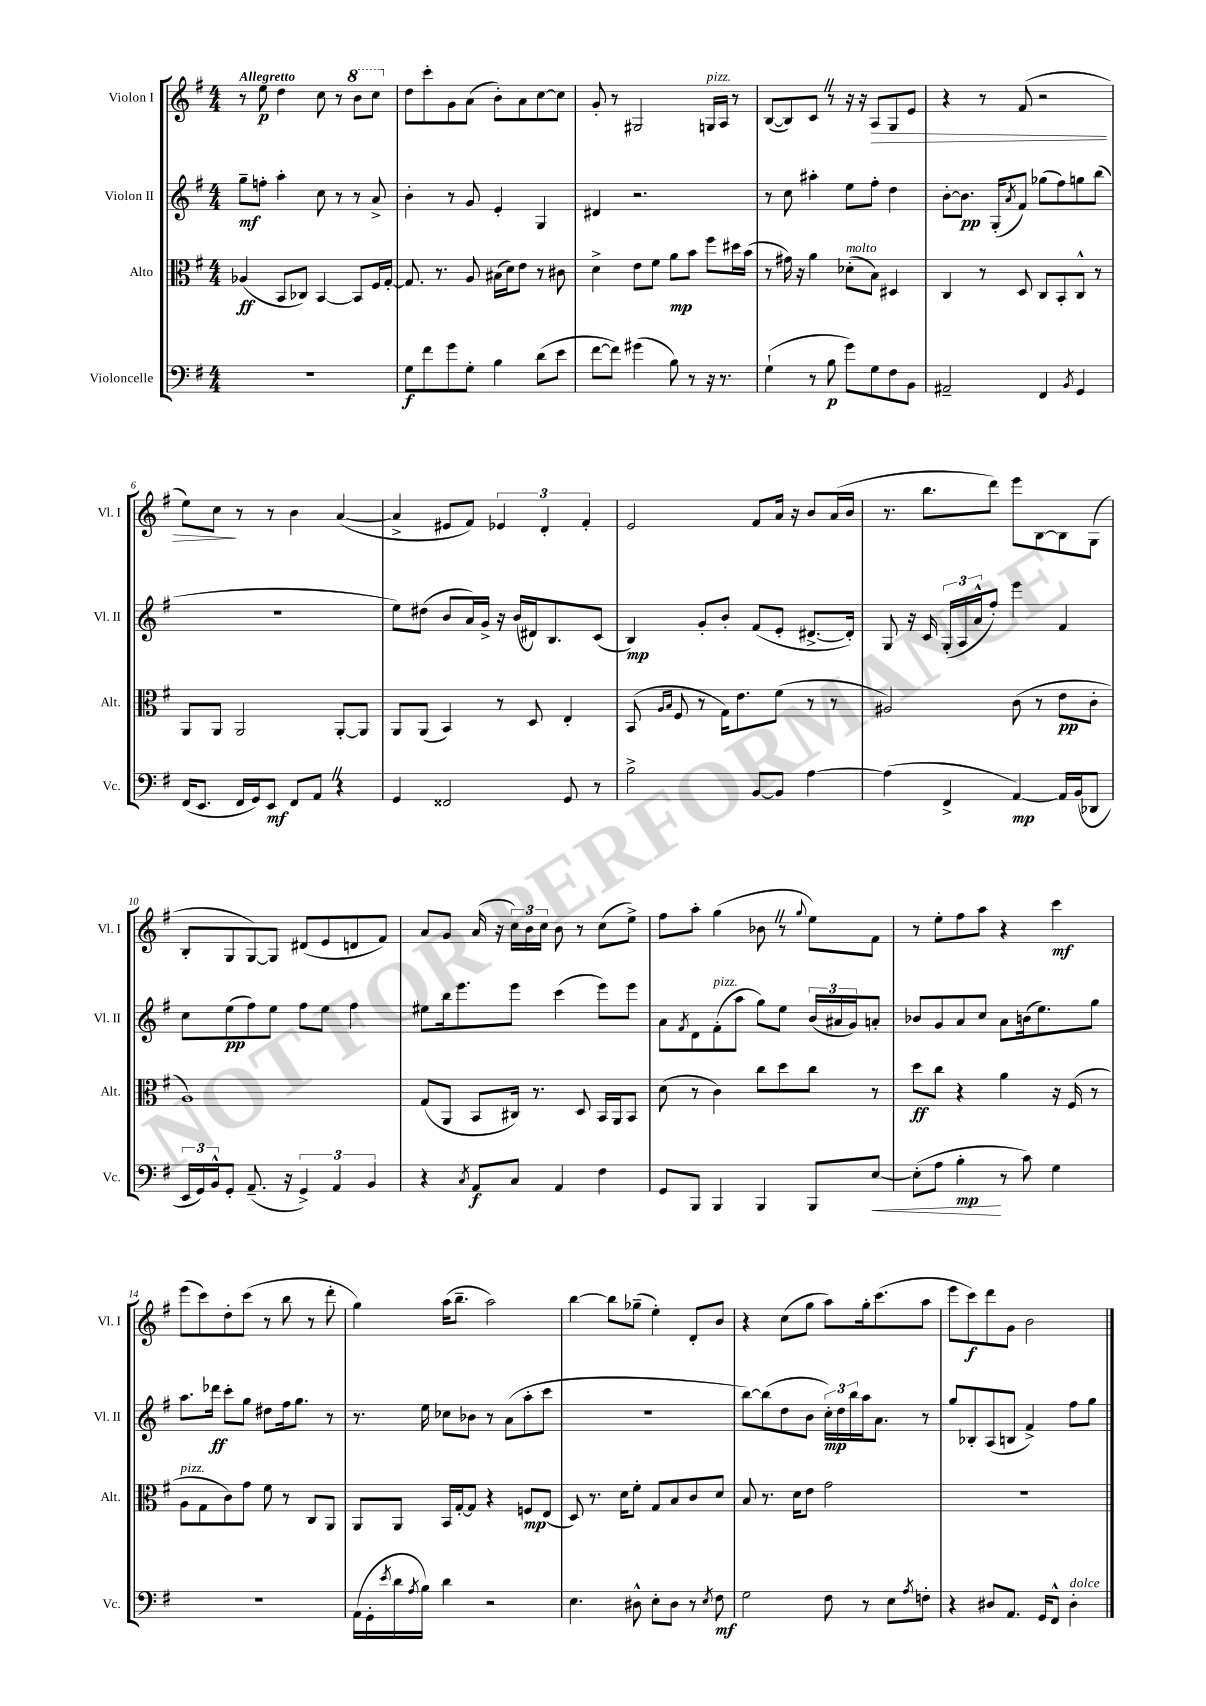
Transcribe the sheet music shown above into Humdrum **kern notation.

**kern	**dynam	**kern	**dynam	**kern	**dynam	**kern	**dynam
*part4	*part4	*part3	*part3	*part2	*part2	*part1	*part1
*staff4	*staff4	*staff3	*staff3	*staff2	*staff2	*staff1	*staff1
*I"Violoncelle	*	*I"Alto	*	*I"Violon II	*	*I"Violon I	*
*I'Vc.	*	*I'Alt.	*	*I'Vl. II	*	*I'Vl. I	*
*clefF4	*	*clefC3	*	*clefG2	*	*clefG2	*
*k[f#]	*	*k[f#]	*	*k[f#]	*	*k[f#]	*
*M4/4	*	*M4/4	*	*M4/4	*	*M4/4	*
=1	=1	=1	=1	=1	=1	=1	=1
!	!	!	!	!	!	!LO:TX:a:B:t=Allegretto	!
1r	.	(4A-X/	ff	8gg~\L	mf	8r	.
.	.	.	.	8ffn'\J	.	8ee\	p
.	.	8BB/L	.	4aa'\	.	4dd\	.
.	.	8C-X/J)	.	.	.	.	.
.	.	[4BB/	.	8cc\	.	8cc\	.
.	.	.	.	8r	.	8r	.
*	*	*	*	*	*	*8va	*
.	.	8BB/L]	.	8r	.	8bb\L	.
.	.	16F#/L	.	8a^/	.	8ccc\J	.
.	.	[16G'/JJ	.	.	.	.	.
=2	=2	=2	=2	=2	=2	=2	=2
*	*	*	*	*	*	*X8va	*
8G\L	f	8.G/]	.	4b'\	.	8dd\L	.
8f#\	.	.	.	.	.	8ccc'\	.
.	.	8.r	.	.	.	.	.
8g\	.	.	.	8r	.	8g\	.
8G'\J	.	8A/	.	8g/	.	(8a\J	.
4B\	.	(16B#X\LL	.	4e'/	.	8b'\L)	.
.	.	16d\J)	.	.	.	.	.
.	.	8e\J	.	.	.	8a\	.
(8d\L	.	8r	.	4G/	.	[8cc\	.
8e\J	.	8c#X\	.	.	.	8cc\J]	.
=3	=3	=3	=3	=3	=3	=3	=3
[8f#\L	.	4d^\	.	4d#X/	.	8g'/	.
8f#\J])	.	.	.	.	.	8r	.
(4g#X\	.	8e\L	.	2.r	.	2G#X/	.
.	.	8f#\J	.	.	.	.	.
8B\)	.	8a\L	mp	.	.	.	.
8r	.	8b\J	.	.	.	.	.
!	!	!	!	!	!	!LO:TX:a:i:t=pizz.	!
16r	.	8ff#\L	.	.	.	16Gn/LL	.
8.r	.	.	.	.	.	16A/JJ	.
.	.	16dd#X\L	.	.	.	8r	.
.	.	(16b\JJ	.	.	.	.	.
=4	=4	=4	=4	=4	=4	=4	=4
(4G`\	.	8r	.	8r	.	([8B/L	.
.	.	16g#X\)	.	8cc\	.	8B/])	.
.	.	16r	.	.	.	.	.
8r	.	4a\	.	4aa#X'\	.	8cZ/J	.
8B\	p	.	.	.	.	8r	.
!	!	!LO:TX:a:i:t=molto	!	!	!	!	!
8g\L)	.	(8d-X'\L	.	8ee\L	.	16r	.
.	.	.	.	.	.	16r	.
!	!	!	!	!	!	!	!LO:HP:b
8G\	.	8B\J)	.	8ff#'\J	.	8A/L	>
8F#\	.	4D#X/	.	4dd\	.	8G/	.
8BB\J	.	.	.	.	.	8e/J	.
=5	=5	=5	=5	=5	=5	=5	=5
2AA#X~/	.	4C/	.	[8b'\L	.	4r	.
.	.	.	.	8.b\J]	pp	.	.
.	.	8r	.	.	.	8r	.
.	.	.	.	(16G'/KL	.	.	.
.	.	.	.	8qa/	.	.	.
.	.	8D/	.	8f#/J)	.	(8f#/	.
4FF#/	.	8C/L	.	(8gg-X\L	.	2r	.
.	.	8BB'/	.	8ff#\)	.	.	.
8qBB/	.	.	.	.	.	.	.
4GG/	.	8C^^/J	.	8ggn\	.	.	.
.	.	8r	.	(8bb\J	.	.	.
!!LO:LB:g=z
=6	=6	=6	=6	=6	=6	=6	=6
(16FF#/KL	.	8AA/L	.	1r	.	8ee\L)	.
8.EE/J	.	.	.	.	.	.	.
.	.	8AA/J	.	.	.	8cc\J	.
16FF#/LL	.	2AA/	.	.	.	8r	]
16GG/J)	.	.	.	.	.	.	.
8EE/J	mf	.	.	.	.	8r	.
8FF#/L	.	.	.	.	.	4b\	.
8AAZ/J	.	.	.	.	.	.	.
4r	.	[8AA'/L	.	.	.	([4a/	.
.	.	8AA/J]	.	.	.	.	.
=7	=7	=7	=7	=7	=7	=7	=7
4GG/	.	8AA/L	.	8ee\L)	.	4a^/]	.
.	.	(8AA/J	.	(8dd#X\J	.	.	.
2FF##X/	.	4BB/)	.	8b/L	.	8e#X/L	.
.	.	.	.	16a/L)	.	8f#/J)	.
.	.	.	.	16g^/JJ	.	.	.
.	.	8r	.	16r	.	6e-X/	.
.	.	.	.	(16b/LL	.	.	.
.	.	8D/	.	16d#X/J)	.	.	.
.	.	.	.	.	.	6d'/	.
.	.	.	.	8.B/	.	.	.
8GG/	.	4E'/	.	.	.	.	.
.	.	.	.	.	.	6f#'/	.
8r	.	.	.	(8c/J	.	.	.
=8	=8	=8	=8	=8	=8	=8	=8
2B^\	.	(8BB/	.	4B/)	mp	2e/	.
.	.	16qqA/LL	.	.	.	.	.
.	.	16qqB/JJ	.	.	.	.	.
.	.	8F#/	.	.	.	.	.
.	.	8r	.	8g'/L	.	.	.
.	.	16G\KL)	.	8b'/J	.	.	.
.	.	8.e\	.	.	.	.	.
[8BB/L	.	.	.	(8f#/L	.	8f#/L	.
8BB/J]	.	(8f#\J	.	8e'/J	.	16a/Jk	.
.	.	.	.	.	.	16r	.
[4A\	.	8r	.	[8.d#X^/L	.	8b/L	.
.	.	8r	.	.	.	(16a/L	.
.	.	.	.	16d#'/Jk])	.	16b/JJ	.
=9	=9	=9	=9	=9	=9	=9	=9
(4A\]	.	2A#X/)	.	8G/	.	8.r	.
.	.	.	.	16r	.	.	.
.	.	.	.	16c/	.	8.bb\L	.
4FF#^/	.	.	.	(24G'/LL	.	.	.
.	.	.	.	24A/	.	.	.
.	.	.	.	24a^^/J	.	.	.
.	.	.	.	8ff#'/J)	.	8ddd\J)	.
[4AA/)	mp	(8c\	.	4eee\	.	8eee\L	.
.	.	8r	.	.	.	[8B\	.
16AA/LL]	.	8e\L	pp	4f#/	.	8B\]	.
(16BB/J	.	.	.	.	.	.	.
8DD-X/J	.	8c'\J	.	.	.	(8G\J	.
!!LO:LB:g=z
=10	=10	=10	=10	=10	=10	=10	=10
24EE/LL	.	1A)	.	8cc\L	.	8B'/L	.
24GG/)	.	.	.	.	.	.	.
24BB^^/J	.	.	.	.	.	.	.
8GG'/J	.	.	.	(8ee\	pp	8G/	.
(8.AA~/	.	.	.	8ff#\)	.	[8G/)	.
.	.	.	.	8ee\J	.	8G/J]	.
16r	.	.	.	.	.	.	.
6GG^/)	.	.	.	8ff#\L	.	(8d#X/L	.
.	.	.	.	8ee\J	.	8e/	.
6AA/	.	.	.	.	.	.	.
.	.	.	.	4ff#\	.	8dn/	.
6BB/	.	.	.	.	.	.	.
.	.	.	.	.	.	8f#/J)	.
=11	=11	=11	=11	=11	=11	=11	=11
4r	.	(8G/L	.	8ee#X\L	.	8a/L	.
.	.	8AA/J	.	16bb\k	.	8g/J	.
.	.	.	.	8.eee\	.	.	.
8qC/	.	.	.	.	.	.	.
8AA/L	f	8BB/L	.	.	.	(16a/	.
.	.	.	.	.	.	16r	.
8C/J	.	16C#X/Jk)	.	8eee\J	.	24cc\LL)	.
.	.	.	.	.	.	24b\	.
.	.	8.r	.	.	.	.	.
.	.	.	.	.	.	24cc\JJ	.
4AA/	.	.	.	(4ccc\	.	8b\	.
.	.	8D/	.	.	.	8r	.
4F#\	.	16BB/LL	.	8eee\L)	.	(8cc\L	.
.	.	16AA/J	.	.	.	.	.
.	.	8BB/J	.	8eee\J	.	8ee^\J)	.
=12	=12	=12	=12	=12	=12	=12	=12
8GG/L	.	(8d\	.	8a\L	.	8ff#\L	.
.	.	.	.	8qf#/	.	.	.
8BBB/J	.	8r	.	8d\	.	8aa'\J	.
!	!	!	!	!LO:TX:a:i:t=pizz.	!	!	!
4BBB/	.	4c\)	.	(8f#'\	.	(4gg\	.
.	.	.	.	8aa\J	.	.	.
4BBB/	.	8cc\L	.	8gg\L)	.	8b-XZ\	.
.	.	8dd\	.	8ee\J	.	8r	.
.	.	.	.	.	.	8qqgg/	.
8BBB/L	.	8cc\J	.	(24b/LL	.	8ee\L)	.
.	.	.	.	24a#X/	.	.	.
.	.	.	.	24g/J)	.	.	.
!	!LO:HP:b	!	!	!	!	!	!
[8E/J	<	8r	.	8an'/J	.	8f#\J	.
=13	=13	=13	=13	=13	=13	=13	=13
(8E'\L]	.	8dd\L	ff	8b-X/L	.	8r	.
8A\J	.	8cc\J	.	8g/	.	8ee'\L	.
4B'\	mp	4r	.	8a/	.	8ff#\	.
.	.	.	.	8cc/J	.	8aa\J	.
8r	[	4a\	.	8a\L	.	4r	.
8c\)	.	.	.	(16bn\k	.	.	.
.	.	.	.	8.ee\)	.	.	.
4G\	.	16r	.	.	.	4ccc\	mf
.	.	(16F#/	.	.	.	.	.
.	.	8r	.	8gg\J	.	.	.
!!LO:LB:g=z
=14	=14	=14	=14	=14	=14	=14	=14
!	!	!LO:TX:a:i:t=pizz.	!	!	!	!	!
1r	.	8A\L	.	8.aa\L	.	(8eee\L	.
.	.	8G\	.	.	.	8ccc\)	.
.	.	.	.	16ddd-X\Jk	ff	.	.
.	.	8c\)	.	8ccc'\L	.	8dd'\	.
.	.	8g\J	.	8gg\J	.	(8ccc\J	.
.	.	8f#\	.	8dd#X\L	.	8r	.
.	.	8r	.	16ff#\k	.	8bb\	.
.	.	.	.	8.gg\J	.	.	.
.	.	8C/L	.	.	.	8r	.
.	.	8AA/J	.	8r	.	8ddd'\	.
=15	=15	=15	=15	=15	=15	=15	=15
(16AA\LL	.	8AA/L	.	8.r	.	4gg\)	.
16GG'\	.	.	.	.	.	.	.
8qe/	.	.	.	.	.	.	.
16d\	.	8AA/J	.	.	.	.	.
8qA/	.	.	.	.	.	.	.
16B\JJ)	.	.	.	16ee\	.	.	.
4d\	.	16BB/LL	.	8cc-X\L	.	(16aa\KL	.
.	.	[16G'/J	.	.	.	8.bb~\J	.
.	.	8G/J]	.	8b-X\J	.	.	.
2r	.	4r	.	8r	.	2aa\)	.
.	.	.	.	(8a\L	.	.	.
.	.	8Fn/L	mp	8aa'\	.	.	.
.	.	(8E/J	.	8ccc\J	.	.	.
=16	=16	=16	=16	=16	=16	=16	=16
4.E\	.	8D/)	.	1r	.	[4bb\	.
.	.	8.r	.	.	.	.	.
.	.	.	.	.	.	8bb\L]	.
.	.	16d\KL	.	.	.	.	.
8D#X^^\	.	8f#'\J	.	.	.	(8gg-X~\J	.
8E'\L	.	8G/L	.	.	.	4ee'\)	.
8D#\J	.	8B/	.	.	.	.	.
8r	.	8c/	.	.	.	8d'/L	.
8qE/	.	.	.	.	.	.	.
8F#\	mf	8d/J	.	.	.	8b/J	.
=17	=17	=17	=17	=17	=17	=17	=17
2G\	.	8B/	.	[8bb\L)	.	4r	.
.	.	8.r	.	(8bb\]	.	.	.
.	.	.	.	8dd\	.	(8cc\L	.
.	.	16d\KL	.	.	.	.	.
.	.	8e\J	.	8b\J	.	8gg\J	.
8F#\	.	2g\	.	24cc'\LL)	mp	8aa\L)	.
.	.	.	.	24dd\	.	.	.
.	.	.	.	24bb\	.	.	.
8r	.	.	.	16aa\J	.	16gg'\k	.
.	.	.	.	8.a\J	.	(8.ccc\	.
8E\L	.	.	.	.	.	.	.
8qA/	.	.	.	.	.	.	.
8Fn'\J	.	.	.	8r	.	8aa\J	.
=18	=18	=18	=18	=18	=18	=18	=18
4r	.	1r	.	8gg/L	.	8eee\L	.
.	.	.	.	8B-X'/	.	8ccc\)	f
8D#X/L	.	.	.	(8A/	.	8ddd\	.
8.AA/J	.	.	.	8Bn/J	.	8g\J	.
.	.	.	.	4f#^/)	.	2b\	.
16GG/KL	.	.	.	.	.	.	.
8FF#^^/J	.	.	.	.	.	.	.
!LO:TX:a:i:t=dolce	!	!	!	!	!	!	!
4D#'\	.	.	.	8ff#\L	.	.	.
.	.	.	.	8gg\J	.	.	.
==	==	==	==	==	==	==	==
*-	*-	*-	*-	*-	*-	*-	*-
